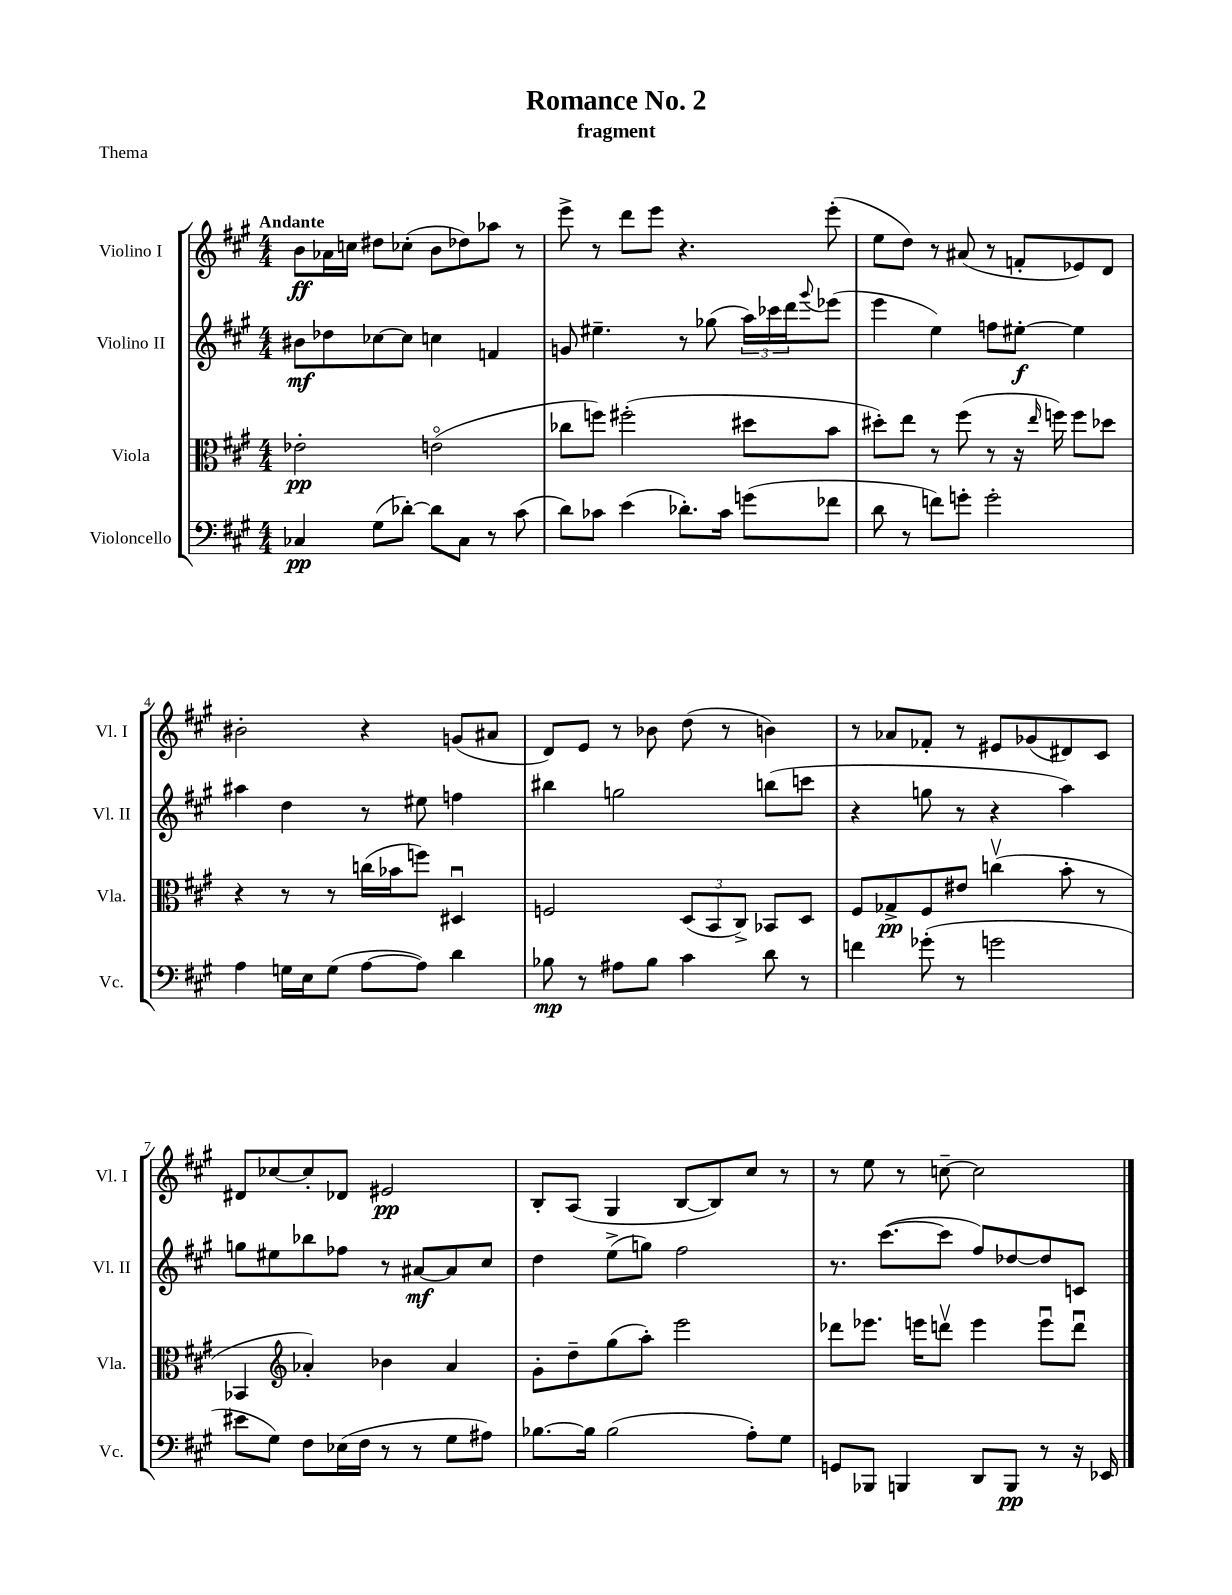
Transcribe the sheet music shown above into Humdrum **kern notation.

**kern	**dynam	**kern	**dynam	**kern	**dynam	**kern	**dynam
*part4	*part4	*part3	*part3	*part2	*part2	*part1	*part1
*staff4	*staff4	*staff3	*staff3	*staff2	*staff2	*staff1	*staff1
*I"Violoncello	*	*I"Viola	*	*I"Violino II	*	*I"Violino I	*
*I'Vc.	*	*I'Vla.	*	*I'Vl. II	*	*I'Vl. I	*
*clefF4	*	*clefC3	*	*clefG2	*	*clefG2	*
*k[f#c#g#]	*	*k[f#c#g#]	*	*k[f#c#g#]	*	*k[f#c#g#]	*
*M4/4	*	*M4/4	*	*M4/4	*	*M4/4	*
=1	=1	=1	=1	=1	=1	=1	=1
!	!	!	!	!	!	!LO:TX:a:B:t=Andante	!
4C-X/	pp	2e-X'\	pp	8b#X\L	mf	8b\L	ff
.	.	.	.	8dd-X\	.	16a-X\L	.
.	.	.	.	.	.	16ccn\JJ	.
(8G#\L	.	.	.	[8cc-X\	.	8dd#X\L	.
[8d-X'\J)	.	.	.	8cc-\J]	.	(8cc-X'\J	.
8d-\L]	.	(2en\	.	4ccn\	.	8b\L	.
8C-\J	.	.	.	.	.	8dd-X\)	.
8r	.	.	.	4fn/	.	8aa-X\J	.
(8c#\	.	.	.	.	.	8r	.
=2	=2	=2	=2	=2	=2	=2	=2
8d\L)	.	8cc-X\L	.	8gn/	.	8eee^\	.
8c-X\J	.	8ffn\J)	.	4.ee#X~\	.	8r	.
(4e\	.	(2ff#X'\	.	.	.	8ddd\L	.
.	.	.	.	.	.	8eee\J	.
8.d-X'\L)	.	.	.	8r	.	4.r	.
.	.	.	.	(8gg-X\	.	.	.
16c-\Jk	.	.	.	.	.	.	.
(8gn\L	.	8dd#X\L	.	24aa\LL)	.	.	.
.	.	.	.	24ccc-X\	.	.	.
.	.	.	.	24ddd\J	.	.	.
.	.	.	.	8qqggg#/	.	.	.
8f-X\J	.	8b\J	.	(8eee-X\J	.	(8eee'\	.
=3	=3	=3	=3	=3	=3	=3	=3
8d\	.	8dd#X'\L)	.	4eee\	.	8ee\L	.
8r	.	8ee\J	.	.	.	8dd\J)	.
8fn\L)	.	8r	.	4ee\)	.	8r	.
8gn'\J	.	(8ff#\	.	.	.	(8a#X/	.
2g'\	.	8r	.	8ffn\L	.	8r	.
.	.	16r	.	[8ee#X'\J	f	8fn'/L	.
.	.	16qqee/	.	.	.	.	.
.	.	16ffn\)	.	.	.	.	.
.	.	8ff\L	.	4ee#\]	.	8e-X/)	.
.	.	8dd-X\J	.	.	.	8d/J	.
!!LO:LB:g=z
=4	=4	=4	=4	=4	=4	=4	=4
4A\	.	4r	.	4aa#X\	.	2b#X'\	.
16Gn\LL	.	8r	.	4dd\	.	.	.
16E\J	.	.	.	.	.	.	.
(8G\J	.	8r	.	.	.	.	.
[8A\L	.	(16ccn\LL	.	8r	.	4r	.
.	.	16b-X\J	.	.	.	.	.
8A\J])	.	8ffn\J)	.	8ee#X\	.	.	.
4d\	.	4D#Xu/	.	4ffn\	.	(8gn/L	.
.	.	.	.	.	.	8a#X/J	.
=5	=5	=5	=5	=5	=5	=5	=5
8B-X\	mp	2Fn/	.	4bb#X\	.	8d/L)	.
8r	.	.	.	.	.	8e/J	.
8A#X\L	.	.	.	2ggn\	.	8r	.
8B-\J	.	.	.	.	.	8b-X\	.
4c#\	.	(12D/L	.	.	.	(8dd\	.
.	.	12BB/	.	.	.	.	.
.	.	.	.	.	.	8r	.
.	.	12C#^/J)	.	.	.	.	.
8d\	.	8BB-X/L	.	(8bbn\L	.	4bn\)	.
8r	.	8D/J	.	8cccn\J	.	.	.
=6	=6	=6	=6	=6	=6	=6	=6
4fn\	.	8F#/L	.	4r	.	8r	.
.	.	8G-X^/	pp	.	.	8a-X/L	.
(8g-X'\	.	8F#/	.	8ggn\	.	8f-X'/J	.
8r	.	8e#X/J	.	8r	.	8r	.
2gn\	.	(4ccnv\	.	4r	.	8e#X/L	.
.	.	.	.	.	.	(8g-X/	.
.	.	8b'\	.	4aa\)	.	8d#X/)	.
.	.	8r	.	.	.	8c#/J	.
!!LO:LB:g=z
=7	=7	=7	=7	=7	=7	=7	=7
8e#X\L	.	4BB-X/	.	8ggn\L	.	8d#X/L	.
8G#\J)	.	.	.	8ee#X\	.	[8cc-X/	.
*	*	*clefG2	*	*	*	*	*
8F#\L	.	4a-X'/)	.	8bb-X\	.	8cc-'/]	.
(16E-X\L	.	.	.	8ff-X\J	.	8d-X/J	.
16F#\JJ	.	.	.	.	.	.	.
8r	.	4b-X\	.	8r	.	2e#X/	pp
8r	.	.	.	[8a#X/L	mf	.	.
8G#\L	.	4a-/	.	8a#/]	.	.	.
8A#X\J)	.	.	.	8cc#/J	.	.	.
=8	=8	=8	=8	=8	=8	=8	=8
[8.B-X\L	.	8g#'\L	.	4dd\	.	8B'/L	.
.	.	8dd~\	.	.	.	(8A/J	.
16B-\Jk]	.	.	.	.	.	.	.
(2B-\	.	(8gg#\	.	(8ee^\L	.	4G#/	.
.	.	8aa'\J)	.	8ggn\J)	.	.	.
.	.	2eee\	.	2ff#\	.	[8B/L	.
.	.	.	.	.	.	8B/])	.
8A'\L)	.	.	.	.	.	8cc#/J	.
8G#\J	.	.	.	.	.	8r	.
=9	=9	=9	=9	=9	=9	=9	=9
8GGn/L	.	8ddd-X\L	.	8.r	.	8r	.
8BBB-X/J	.	8.eee-X\J	.	.	.	8ee\	.
.	.	.	.	([8.ccc#\L	.	.	.
4BBBn/	.	.	.	.	.	8r	.
.	.	16eeen\KL	.	.	.	.	.
.	.	8dddnv\J	.	8ccc#\J]	.	[8ccn~\	.
8DD/L	.	4eee\	.	8ff#/L)	.	2cc\]	.
8BBB/J	pp	.	.	[8dd-X/	.	.	.
8r	.	8eeeu\L	.	8dd-/]	.	.	.
16r	.	8dddu\J	.	8cn/J	.	.	.
16EE-X/	.	.	.	.	.	.	.
==	==	==	==	==	==	==	==
*-	*-	*-	*-	*-	*-	*-	*-
